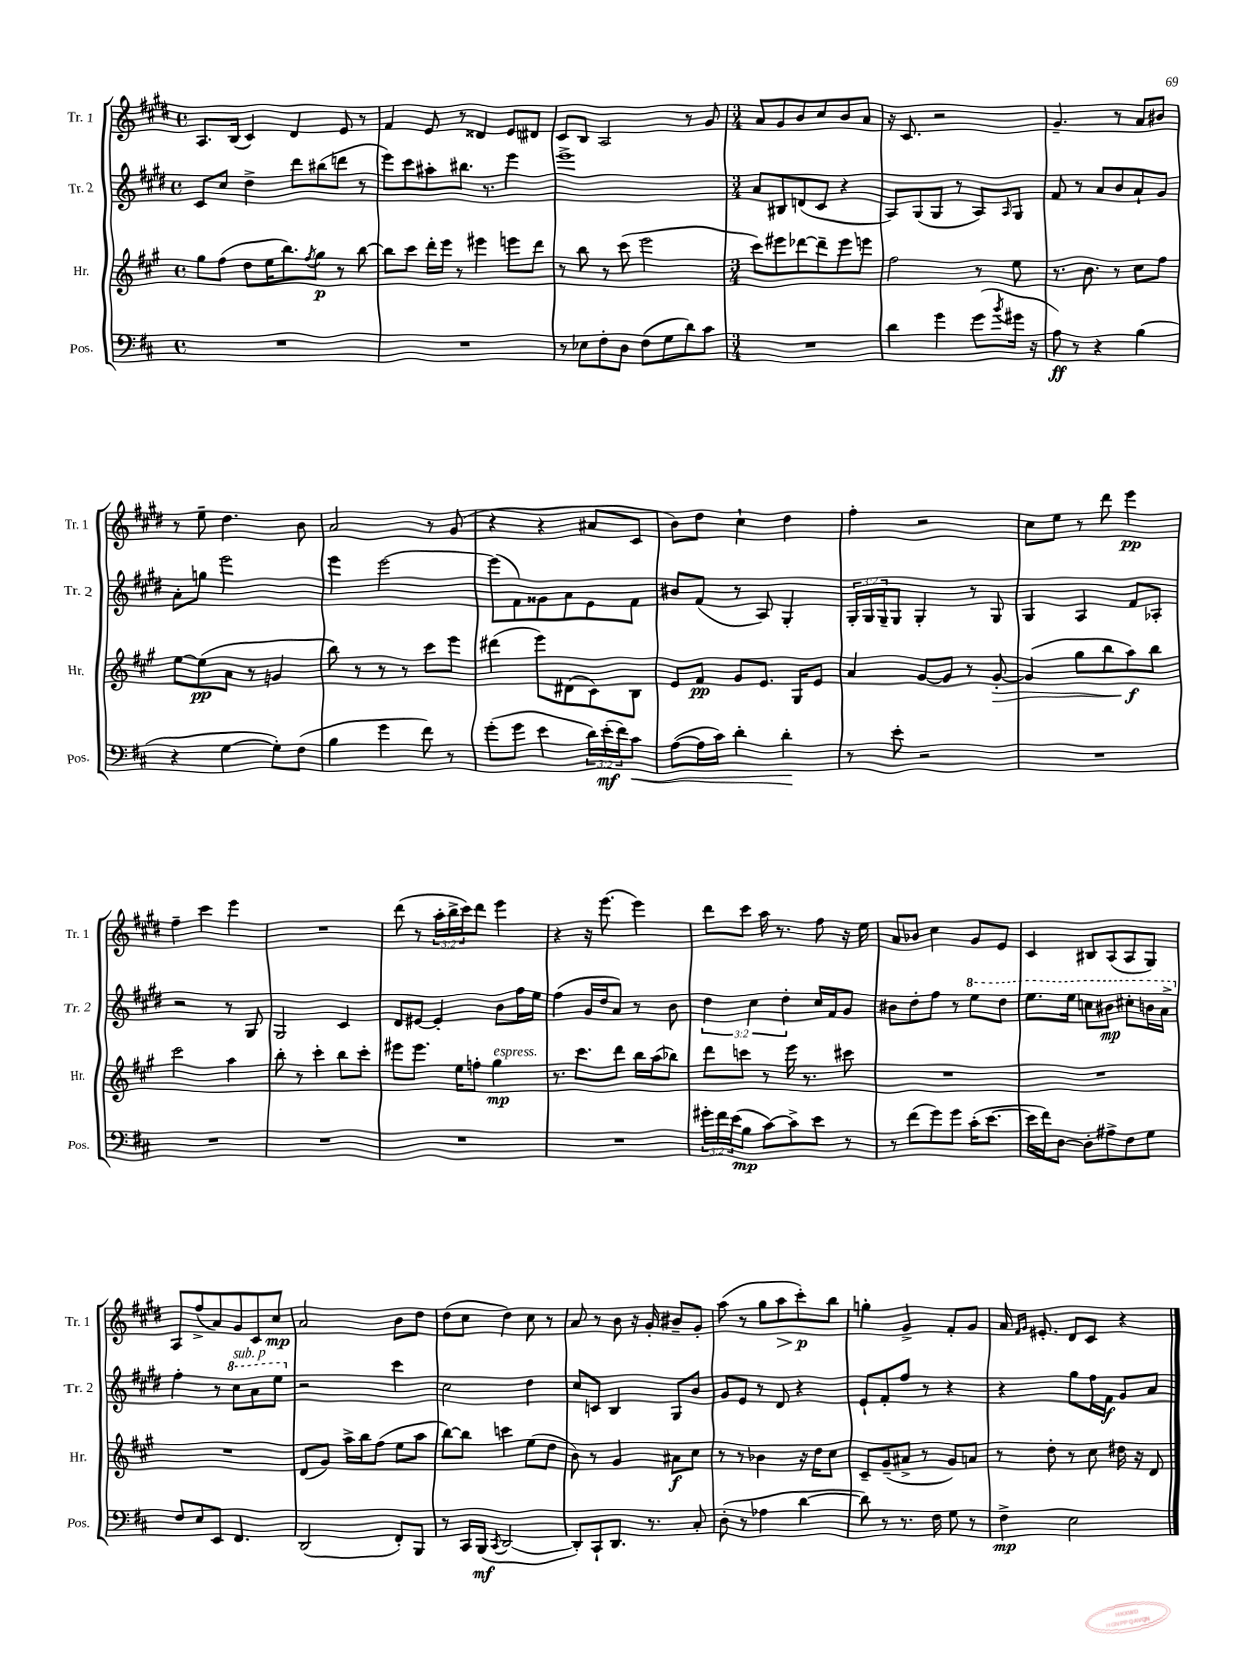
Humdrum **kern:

**kern	**kern	**kern	**kern
*staff4	*staff3	*staff2	*staff1
*clefF4	*clefG2	*clefG2	*clefG2
*k[f#c#]	*k[f#c#g#]	*k[f#c#g#d#]	*k[f#c#g#d#]
*M4/4	*M4/4	*M4/4	*M4/4
*met(c)	*met(c)	*met(c)	*met(c)
1r	8gg#	8c#	8.A
.	(8ff#	8cc#	.
.	.	.	(16B
.	8dd	4dd#^	4c#)
.	16ee	.	.
.	8.bb)	.	.
.	.	8ddd#	4d#
.	8qff#	.	.
.	8gg#	(8bb#	.
.	8r	8ddd	8e
.	[8bb	8r	8r
=	=	=	=
1r	8bb]	8eee)	4f#
.	8ccc#	8ccc#	.
.	16ddd'	8aa#'	8e
.	16eee	.	.
.	8r	8.bb#	8r
.	4eee#	.	4d##
.	.	8.r	.
.	8eee	4eee	8e
.	8ddd	.	8d#
=	=	=	=
8r	8r	1eee^	8c#
8E-	8bb	.	8B
8F#'	8r	.	2A
8D	(8ccc#	.	.
(8F#	2eee	.	.
8G	.	.	.
8d)	.	.	8r
8c#	.	.	8g#
=	=	=	=
*M3/4	*M3/4	*M3/4	*M3/4
2.r	8ccc#)	8a	8a
.	8eee#	8B#	8g#
.	[8ddd-	(8d	8b
.	8ddd-~]	8c#	8cc#
.	8eee#	4r	8b
.	8eee	.	8a
=	=	=	=
4d	2ff#	8A)	16r
.	.	.	8.c#
.	.	(8G#	.
4g	.	8G#	2r
.	.	8r	.
(8g	8r	8A)	.
8qb	.	16qqA	.
16g#	8ee	8G#	.
16r	.	.	.
=	=	=	=
8A)	8.r	8f#	4.g#~
8r	.	8r	.
.	8.b	.	.
4r	.	8a	.
.	8r	8b	8r
(4B	8cc#	8a`	8a
.	8ff#	8g#	8b#
=	=	=	=
4r	[8ee	8a'	8r
.	(8ee]	8gg	8ee~
[4G	8a	2eee	4.dd#
.	8r	.	.
8G'])	4g	.	.
(8F#	.	.	8b
=	=	=	=
4B	8bb)	4eee	2a
.	8r	.	.
4g	8r	[2eee	.
.	8r	.	.
8f#)	8ccc#	.	8r
8r	8eee	.	(8g#
=	=	=	=
(8g'	(4ddd#	(8eee]	4r
8g	.	8f#)	.
4e	8eee)	8g##	4r
.	(8d#	8a	.
24d)	8c#)	8e	8a#
(24e'	.	.	.
24f#)	.	.	.
8c#	8B	8f#	8c#
=	=	=	=
([8A	8e	8b#	8b)
16A]	8f#	(8f#	8dd#
16c#)	.	.	.
4d'	8g#	8r	4cc#`
.	8.e	8A)	.
4d'	.	4G#'	4dd#
.	16G#	.	.
.	8e	.	.
=	=	=	=
8r	4a	24G#'	4ff#'
.	.	24G#	.
.	.	24G#~	.
8e'	.	8G#	.
2r	[8g#	4G#'	2r
.	8g#]	.	.
.	8r	8r	.
.	[8g#'	8G#	.
=	=	=	=
2.r	(4g#]	4G#	8cc#
.	.	.	8ee
.	8gg#	4A	8r
.	8bb	.	8ddd#
.	8aa)	8f#	4eee
.	8bb	8A-'	.
=	=	=	=
2.r	2ccc#	2r	4ff#~
.	.	.	4ccc#
.	4aa	8r	4eee
.	.	8G#	.
=	=	=	=
2.r	8bb'	2G#	2.r
.	8r	.	.
.	4ccc#'	.	.
.	8bb	4c#	.
.	8ccc#'	.	.
=	=	=	=
2.r	8eee#	8d#	(8ddd#
.	8.eee#	[8e#	8r
.	.	4e#']	24aa'
.	.	.	24bb^
.	16ee	.	.
.	.	.	24ccc#)
.	8ff'	.	8ddd#
.	4gg#	8b	4eee
.	.	16ff#	.
.	.	16ee	.
=	=	=	=
2.r	8.r	(4ff#	4r
.	8.ccc#	.	.
.	.	16g#	16r
.	.	16dd#	[8.eee
.	8ddd	8a)	.
.	16bb	8r	4eee]
.	(16aa	.	.
.	8bb-)	8b	.
=	=	=	=
24g#'	8ddd	6dd#	8ddd#
24f#	.	.	.
(24e	.	.	.
8B	8ccc	.	8ccc#
.	.	6cc#	.
[8c#)	8r	.	16aa
.	.	.	8.r
.	.	6dd#'	.
8c#^]	16eee	.	.
.	8.r	.	.
8e	.	16cc#	8ff#
.	.	16f#	.
8r	8ccc#	8g#	16r
.	.	.	16ee
=	=	=	=
8r	2.r	8b#	8a
(8f#	.	8dd#'	8b-
8g)	.	8ff#	4cc#
8g	.	8r	.
(16c#'	.	8eee	8g#
[8.e	.	.	.
.	.	8ddd#	8e
=	=	=	=
16e]	2.r	8.eee	4c#
16f#)	.	.	.
[8D	.	.	.
.	.	16eee	.
8D']	.	8ccc	8B#
8A#^	.	8bb#	(8A
8F#	.	8ccc#'	8A
8G	.	16bb	8G#)
.	.	16aa^	.
=	=	=	=
8F#	2.r	4ff#'	8A
8E	.	.	(8ff#^
8EE	.	8r	8a)
4.FF#	.	8ccc#	8g#
.	.	8aa	8c#
.	.	8eee	8cc#
=	=	=	=
(2DD	(8d	2r	2a
.	8g#)	.	.
.	16aa^	.	.
.	16bb	.	.
.	(8ff#	.	.
8FF#')	8ee	4ccc#	8b
8BBB	8aa	.	8dd#
=	=	=	=
8r	[8bb)	2cc#	(8dd#
16CC#	8bb]	.	8cc#
(16BBB	.	.	.
8qCC#	.	.	.
[2DD	4ccc	.	4dd#)
.	(8ee	4dd#	8cc#
.	8dd	.	8r
=	=	=	=
8DD'])	8b)	8cc#	8a
8CC#`	8r	8c	8r
8.DD	4g#	4B	8b
.	.	.	16r
8.r	.	.	16g#'
.	8a#	8G#	8b#~
8C#'	8cc#	8b	8g#'
=	=	=	=
(8D'	8r	8g#	(8aa
8r	8r	8e	8r
4A-	4b-	8r	8gg#
.	.	8d#	8aa
[4d	16r	4r	8ccc#')
.	16dd	.	.
.	8cc#	.	8bb
=	=	=	=
8d])	8c#~	8e`	4gg'
8r	(8g#~	8f#'	.
8.r	8a#^	8ff#	4g#^
.	8r	8r	.
16F#	.	.	.
8G	8g#)	4r	8f#'
8r	8a	.	8g#
=	=	=	=
4F#^	8r	4r	16a
.	.	.	16qqf#
.	.	.	16qqg#
.	.	.	8.e#'
.	8dd'	.	.
2E	8r	8gg#	8d#
.	8cc#	16ff#	8c#
.	.	16f#	.
.	16dd#	8g#	4r
.	16r	.	.
.	8d	8a	.
==	==	==	==
*-	*-	*-	*-
